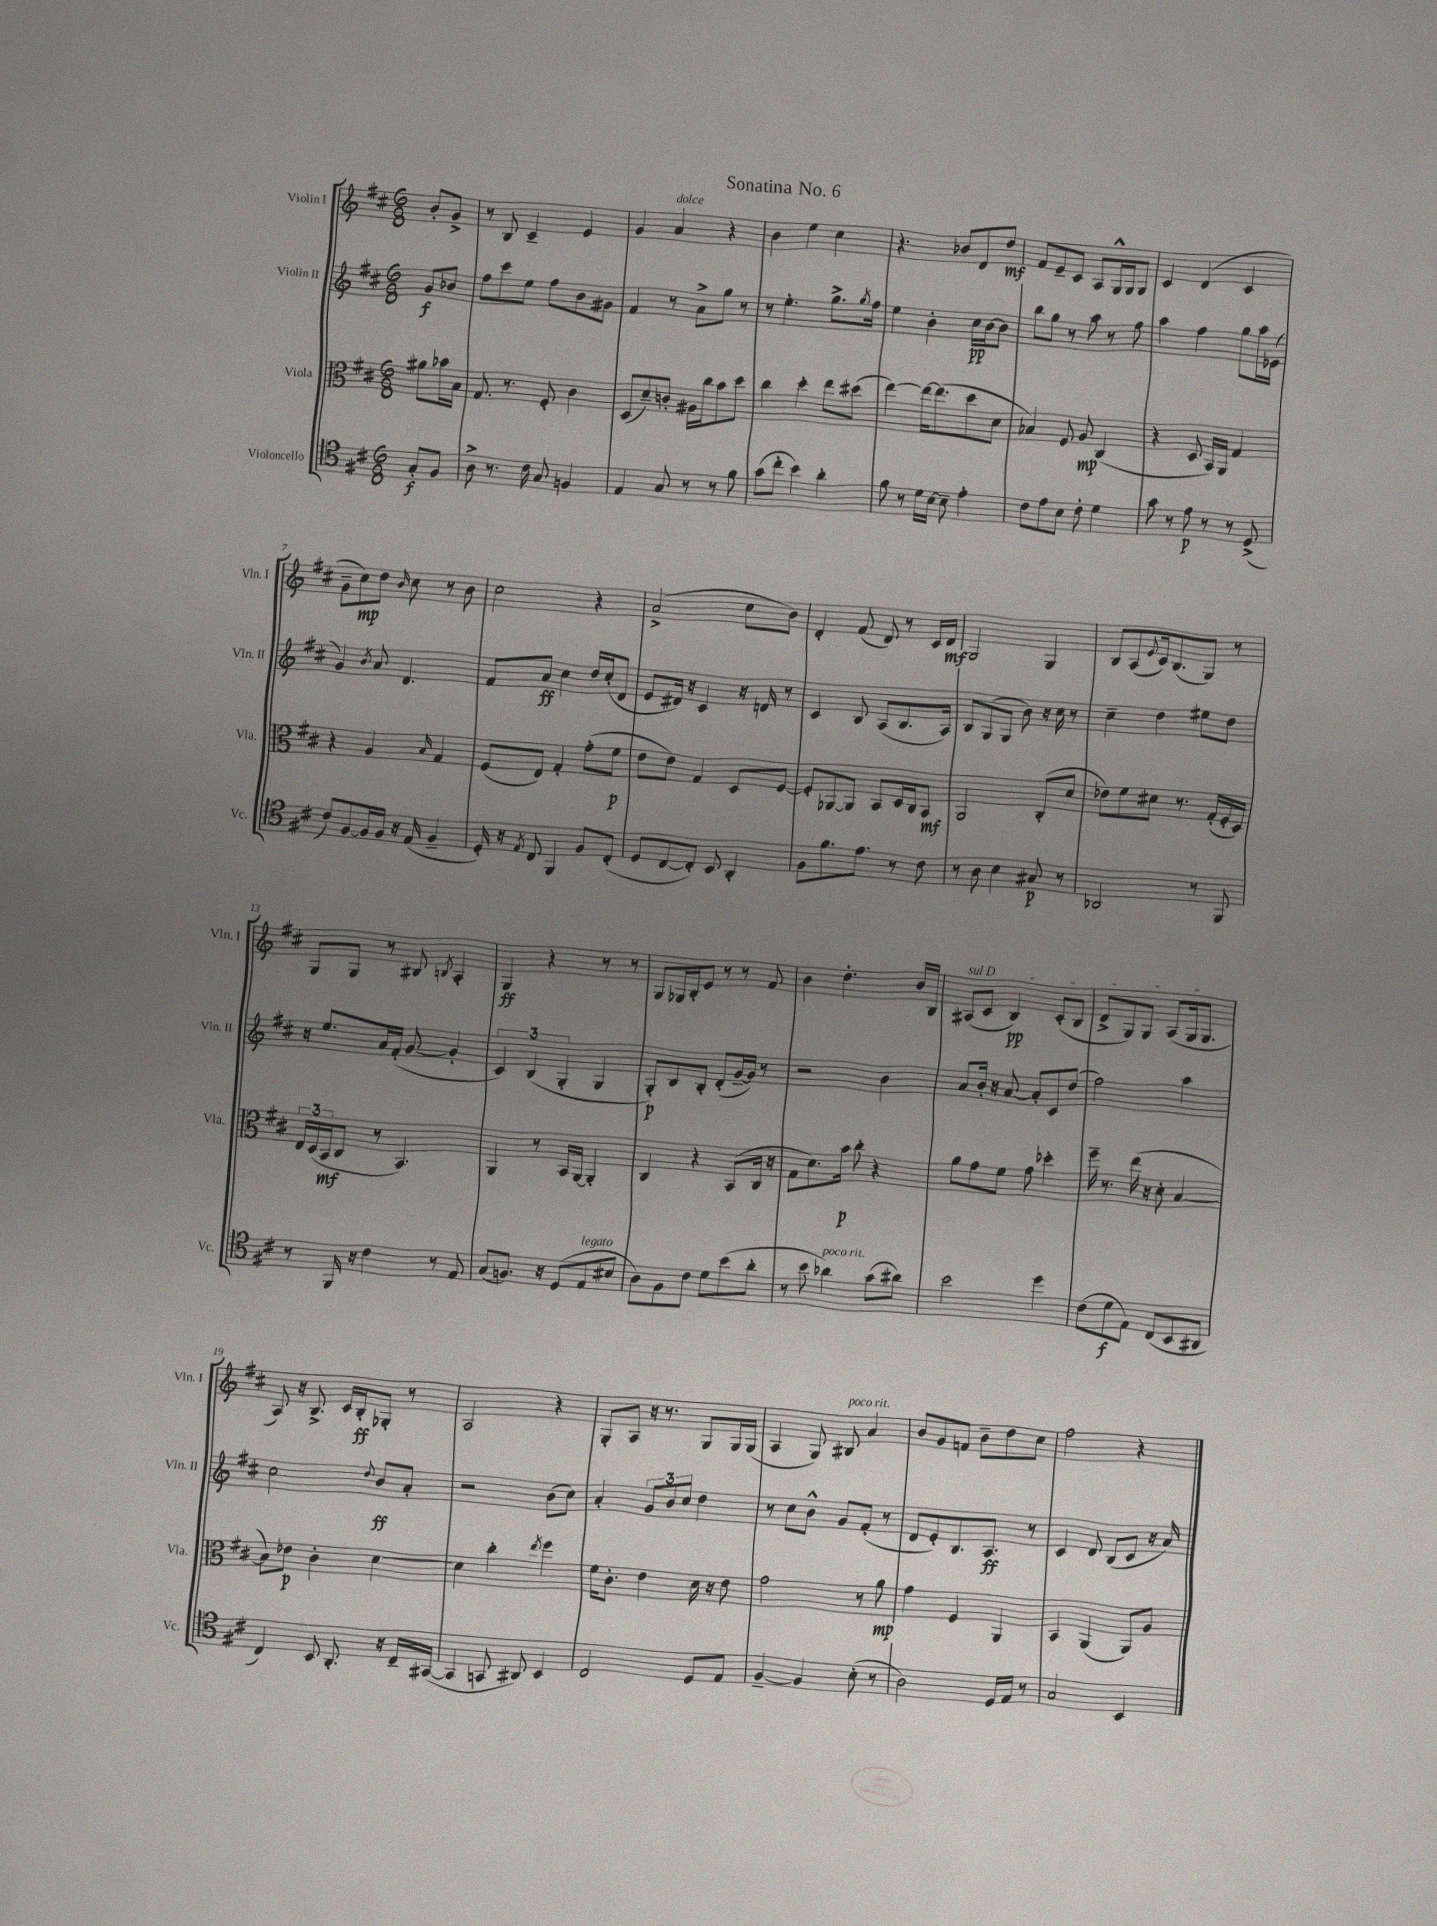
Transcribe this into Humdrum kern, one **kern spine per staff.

**kern	**kern	**kern	**kern
*staff4	*staff3	*staff2	*staff1
*clefC4	*clefC3	*clefG2	*clefG2
*k[f#c#]	*k[f#c#]	*k[f#c#]	*k[f#c#]
*M6/8	*M6/8	*M6/8	*M6/8
8G'/L	8a#\L	8g/L	8b'/L
8F#/J	16b-\L	8b-/J	8g^/J
.	16B\JJ	.	.
=	=	=	=
8A^\	8.G/	8ff#\L	8r
8.r	.	8ccc#\	8B/
.	8.r	.	.
.	.	8ee\J	4c#~/
16c#\	.	.	.
8G/	8F#'/	8ff#\L	.
4F/	4c#\	8b\	4e/
.	.	8g#\J	.
=	=	=	=
4E/	(8D/L	4f#/	4g/
.	8d~/)	.	.
8G/	8c'/J	8r	4a/
8r	16A#\LL	8a^\L	.
.	16cc#\J	.	.
8r	8b\	8gg\J	4r
8f#\	8dd\J	8r	.
=	=	=	=
(8g\L	4cc#\	8r	4b\
8cc#'\J	.	4.ee'\	.
4b\)	4dd'\	.	4ee\
4a'\	8ee\L	8.gg^\L	4cc#\
.	(8dd#\J	.	.
.	.	8qgg/	.
.	.	16ff#\Jk	.
=	=	=	=
8f#\	[4ee\)	4ee\	4.r
8r	.	.	.
16d\LL	16ee\_LK	4b'\	.
[16B\JJ	(8.ee\]	.	.
8B~\]	.	.	8b-/L
4e'\	8dd\	16cc#\LL	8d/
.	.	[16b\J	.
.	8d\J	8b\]J	8dd/J
=	=	=	=
8c#\L	4B-/)	8bb\L	8f#/L
8e\	.	8gg\J	8e~/
8B\J	8F#/	8r	8c#/J
8c#'\	8A/	8aa\	8A/L
4d\	(4C#/	8r	16G^^/L
.	.	.	16G/J
.	.	8ff#\	8G/J
=	=	=	=
8g\	4r	4aa\	4c#/
8r	.	.	.
8e\	8D/	4ff#\	(4d/
8r	16BB/LL)	.	.
.	16AA/JJ	.	.
8r	4G/	8gg\L	4c#/
(8D^/	.	16aa\L	.
.	.	(16e-\JJ	.
=	=	=	=
8c#/L)	4r	4g/)	8g~\L
[8F#/	.	.	8cc#\)
.	.	8qb/	.
16F#/]L	4A/	8a/	8dd\J
16F#/JJ	.	.	.
.	.	.	16qqb/
16r	.	4.d/	8cc#\
(16E/	.	.	.
.	16qqB/	.	.
4F#~/	4G/	.	8r
.	.	.	8b\
=	=	=	=
16D'/)	(8F#/L	8f#/L	2cc#\
16r	.	.	.
8qE/	.	.	.
8C#/	8E/J)	8a/J	.
4FF#/	4G'/	4cc#\	.
8F#/L	(8g'\L	16dd/LL	4r
.	.	(16cc#'/J	.
(8C#'/J	8f#\J	8d/J	.
=	=	=	=
8D/L	8e\L	8e/L	(2a^/
[8C#/	8e\J)	16d#/Jk)	.
.	.	16r	.
8C#'/]J)	4G/	4c#/	.
8BB/	.	.	.
4AA'/	8D/L	16r	8cc#\L
.	.	16d/	.
.	[8F#/J	8r	8b\J)
=	=	=	=
8F#\L	8F#'/]L	4c#/	4d'/
8.f#\	[8AA-/	.	.
.	8AA-/]J	8B/	(8f#/
8.e\J	.	.	.
.	8BB/L	(8A/L	8d/)
8r	16D/L	8.B/	8r
.	16C#/J	.	.
8c#\	8BB/J	.	16c#/LL
.	.	16A/Jk)	16d/JJ
=	=	=	=
8r	2AA/	8B/L	2G/
8A\	.	(8G/	.
4B\	.	8G/J	.
.	.	8b\)	.
8G#/	(8C#'/L	16r	4G/
.	.	16cc#\	.
8r	8d/J	8r	.
=	=	=	=
2AA-/	8e-\L)	4cc#~\	8B/L
.	8f#\	.	(8A/
.	.	.	8qqe/
.	8d#\J	4dd\	16c#/k)
.	.	.	(8.B/
.	8.r	.	.
8r	.	8ee#\L	8G/J)
.	(16G'/LL	.	.
8FF#/	16F#'/	8dd\J	8r
.	16D/JJ)	.	.
=	=	=	=
8r	24E/LL	16r	8G/L
.	(24D/	.	.
.	.	8.ee/L	.
.	24BB/J	.	.
16FF#/	8C#/J	.	8G/J
16r	.	.	.
4c#\	8r	16a/L	8r
.	.	(16f#'/JJ	.
.	4.BB/)	[8g/	8B#/
.	.	.	8qB/
8r	.	4g'/]	4A'/
8E/	.	.	.
=	=	=	=
(8G/L	4AA/	6c#/)	4G/
8.F/J)	.	.	.
.	.	(6B/	.
.	8r	.	4r
16r	.	.	.
.	.	6G'/	.
(8D/L	16BB/LL	.	.
.	[16AA/JJ	.	.
8E/	4AA'/]	4G/	8r
8B#/J	.	.	8r
=	=	=	=
8A\L)	4C#/	8G'/L)	8G/L
8F#\	.	8B/	16G-/L
.	.	.	16B'/J
8c#\J	4r	8B'/J	8e/J
8d\L	.	(8d'/L	8r
(8b\	(8BB/L	[16g~/L	8r
.	.	16g/]JJ)	.
8a'\J	16C#/Jk	8r	8f#/
.	16r	.	.
=	=	=	=
8r	8G\L	2r	4b\
8b\	8.d\)	.	.
4a-\)	.	.	4.dd'\
.	16b\Jk	.	.
.	8cc#'\	.	.
(8g\L	4r	4b\	.
8a#\J)	.	.	16b/LL
.	.	.	16B/JJ
=	=	=	=
2b\	8a\L	8a/L	(8A#/L
.	8g\	16b'/Jk	8c#/J
.	.	16r	.
.	8f#\J	[8a/	4B/)
.	8g\	8a'/]L	.
4dd\	4dd-'\	8c#/	(8c#'/L
.	.	(8dd/J	8B/J
=	=	=	=
(8c#\L	16ff#~\	2ff#\)	8d^/L
.	8.r	.	.
8d\	.	.	8G/)
8E\J)	(16ee\	.	8G/J
.	16r	.	.
(8C#/L	8d'\	.	(8A/L
8BB/	[4B/	4aa\	16G/k
.	.	.	8.G/J
8AA#/J	.	.	.
=	=	=	=
4C#/)	8B\]L)	2cc#\	8A/)
.	8e-\J	.	16r
.	.	.	8.B^/
8BB/	4c#'\	.	.
8.AA'/	.	.	16c#/LL
.	.	.	16B'/J
.	.	8qqdd/	.
.	[4d\	8b/L	8G-'/J
16r	.	.	.
16C#~/LL	.	8a'/J	8r
([16GG#/JJ	.	.	.
=	=	=	=
4GG#/]	4d\]	2r	2A/
8GG/	4cc#'\	.	.
8AA#/)	.	.	.
.	8qee/	.	.
4BB/	4ff#\	(8b\L	4r
.	.	8cc#\J)	.
=	=	=	=
2C#/	16f#\LK	4a'/	8G'/L
.	8.c#'\J	.	.
.	.	.	8A/J
.	4e\	12g/L	16r
.	.	.	8.r
.	.	12b/	.
.	.	12cc#/J	.
8D/L	16d\	4dd\	8G/L
.	16r	.	.
8E/J	8e\	.	16G/L
.	.	.	(16G/JJ
=	=	=	=
[4F#~/	2g\	8r	4A/
.	.	8cc#\L	.
4F#/]	.	8b^^\J	8G/)
.	.	8g/L	8B#/
(8B'\	8r	(8f#'/J	4a/
8r	8a\	8r	.
=	=	=	=
2A\)	4g\	8d/L	8b/L
.	.	8e'/)	8g/
.	4F#/	8.B/	8f/J
.	.	.	8b~\L
.	.	8.A/J	.
16D/LL	4AA/	.	8dd\
16E/JJ	.	.	.
8r	.	8r	8cc#\J
=	=	=	=
2G/	4BB/	4c#/	2ff#\
.	(4AA/	8d/	.
.	.	(8B/L	.
4BB/	8AA/L)	8c#/J	4r
.	8A/J	16r	.
.	.	16a/)	.
==	==	==	==
*-	*-	*-	*-
